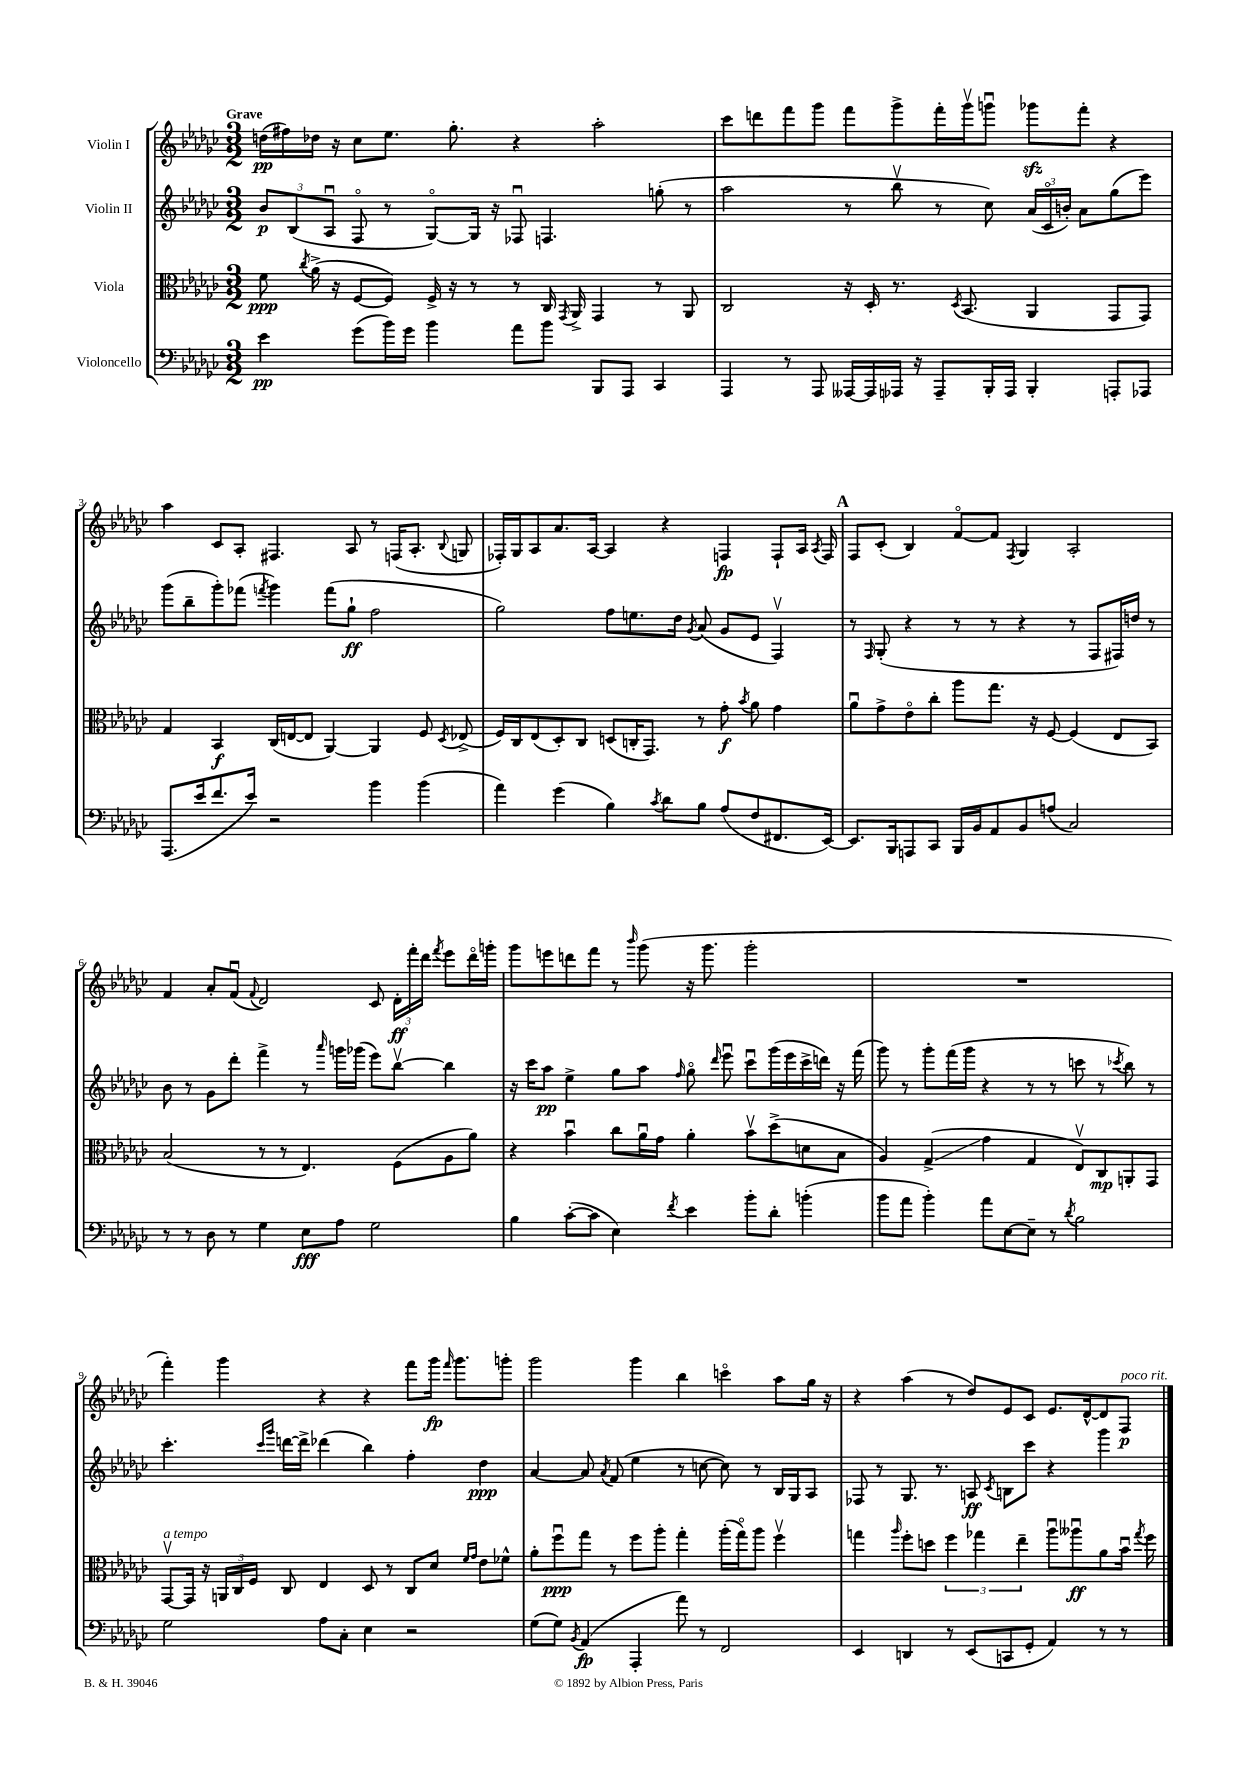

**kern	**kern	**kern	**kern
*staff4	*staff3	*staff2	*staff1
*clefF4	*clefC3	*clefG2	*clefG2
*k[b-e-a-d-g-c-]	*k[b-e-a-d-g-c-]	*k[b-e-a-d-g-c-]	*k[b-e-a-d-g-c-]
*M3/2	*M3/2	*M3/2	*M3/2
4e-	8f	12b-	(16dd
.	.	.	16ff#)
.	.	(12B-	.
.	8qcc-	.	.
.	(16a-^	.	16dd-
.	.	12A-u	.
.	16r	.	16r
(8g-	[8F	8Fo	8cc-
16b-)	8F])	8r	8.ee-
16g-	.	.	.
4b-	16F^	[8G-o)	.
.	16r	.	8.gg-'
.	8r	16G-]	.
.	.	16r	.
8a-	8r	8F-u	4r
8b-	16C-	4.F	.
.	8qGG-	.	.
.	16AA-^	.	.
8BBB-	4GG-	.	2aa-'
8AAA-	.	.	.
4CC-	8r	(8gg'	.
.	8AA-	8r	.
=	=	=	=
4AAA-	2C-	2aa-	8ccc-
.	.	.	8ddd
8r	.	.	8fff
8AAA-	.	.	8ggg-
[16AAA--	16r	8r	8fff
16AAA--]	16D-'	.	.
16AAA-	8.r	8bb-v	8ggg-^
16r	.	.	.
8AAA-~	.	8r	16fff'
.	8qD-	.	.
.	(8.BB-	.	16ggg-v
16BBB-'	.	8cc-)	8gggu
16AAA-	.	.	.
4BBB-'	4AA-	(24a-	8ggg-
.	.	24c-o	.
.	.	24b')	.
.	.	8a-	8fff'
8AAA'	8GG-	(8gg-	4r
8AAA-	8GG-)	8eee-)	.
=	=	=	=
(8.AAA-	4G-	(8ggg-	4aa-
.	.	8bb-~	.
16e-	.	.	.
8.f	4BB-	8ggg-')	8c-
.	.	(8fff-	8A-'
16e-)	.	.	.
.	.	8qfff	.
2r	(16C-	4ggg-)	4.F#
.	[16E	.	.
.	8E]	.	.
.	[4AA-)	(8fff	.
.	.	8gg-`	8A-
4b-	4AA-]	2ff	8r
.	.	.	(16F
.	.	.	8.A-'
(4b-	8F	.	.
.	8qD-	.	8qqB-
.	(8E-^	.	8G
=	=	=	=
4a-)	16F)	2gg-)	16F-')
.	16C-	.	16G-
.	(8E-	.	8A-
(4g-	8D-')	.	8.a-
.	8C-	.	.
.	.	.	[16A-
4B-)	(8D	8ff	4A-]
.	16C'	8.ee	.
.	8.GG-)	.	.
8qc-	.	.	.
8d-	.	.	4r
.	.	16dd-	.
.	.	8qg-	.
8B-	8r	(8a-	.
(8A-	8g-'	8g-	4F
.	8qb-	.	.
8F	8a-	8e-	.
8.FF#	4g-	4Fv)	8F`
.	.	.	16A-
.	.	.	8qA-
[16EE-)	.	.	16F
=	=	=	=
8.EE-]	8a-u	8r	8F
.	.	16qqF	.
.	8g-^	(8G-'	(8c-'
16BBB-	.	.	.
8AAA	8e-o	4r	4B-)
8CC-	8cc-'	.	.
16BBB-	8aa-	8r	[8fo
16BB-	.	.	.
8AA-	8.gg-	8r	8f]
.	.	.	8qF
8BB-	.	4r	4G-
.	16r	.	.
(8A	[8F	.	.
2C-)	(4F]	8r	2A-'
.	.	8F	.
.	8E-	16F#)	.
.	.	16dd	.
.	8BB-)	8r	.
=	=	=	=
8r	(2B-	8b-	4f
8r	.	8r	.
8D-	.	8g-	8a-'
8r	.	8ddd-'	(8fu
.	.	.	8qqf
4G-	8r	4fff^	2d-)
.	8r	.	.
8E-	4.E-)	8r	.
.	.	16qqaaa-	.
8A-	.	16ggg	.
.	.	(16ggg-	.
2G-	.	8eee-)	8c-
.	(8F	[8bb-v	24d-'
.	.	.	24fff'
.	.	.	24ddd-
.	.	.	8qfff
.	8A-	4bb-]	8eee-
.	8a-)	.	16ddd-o
.	.	.	16ggg'
=	=	=	=
4B-	4r	16r	8ggg-
.	.	16ccc-	.
.	.	8aa-	8eee
([8c-'	4b-u	4ee-^	8ddd
8c-]	.	.	8fff
4E-)	8cc-	8gg-	8r
.	.	.	16qqbbb-
.	16a-u	8aa-	(8ggg-
.	16g-	.	.
8qf	.	16qqff	.
4e-	4a-'	8gg-o	16r
.	.	.	8.ggg-
.	.	16qqddd-	.
.	.	8eee-u	.
8b-'	8b-v	8ccc-u	2ggg-'
8d-'	(8dd-^	(16ggg-	.
.	.	16eee-	.
(4b'	8d	16ccc-^	.
.	.	16ddd)	.
.	8B-	16r	.
.	.	(16fff	.
=	=	=	=
8b-	4A-)	8ggg-)	1.r
8a-	.	8r	.
4b-')	(4G-^	8ggg-'	.
.	.	(16fff	.
.	.	16ggg-	.
8a-	4g-	4r	.
[8E-	.	.	.
8E-~]	4G-	8r	.
8r	.	8r	.
8qd-	.	.	.
2B-	8E-v)	8ccc	.
.	8C-	8r	.
.	.	8qccc-	.
.	8AA'	8bb-)	.
.	8GG-	8r	.
=	=	=	=
2G-	[8GG-v	4.ccc-'	4fff')
.	16GG-]	.	.
.	16r	.	.
.	24AA	.	4ggg-
.	24C-	.	.
.	24F	.	.
.	.	16qqccc-	.
.	.	16qqggg-	.
.	8C-	[16ddd	.
.	.	16ddd^]	.
8A-	4E-	(4ddd-	4r
8C-'	.	.	.
4E-	8D-	4bb-)	4r
.	8r	.	.
2r	8C-	4ff'	8fff
.	8d-	.	16ggg-
.	.	.	16qqfff
.	.	.	8.ggg-
.	16qqf	.	.
.	16qqg-	.	.
.	8e-	4dd-	.
.	8f-^^	.	8ggg'
=	=	=	=
(8G-	8a-'	[4a-	2ggg-
8G-)	8ffu	.	.
8qBB-	.	.	.
(4AA-	8gg-	8a-]	.
.	.	8qa-	.
.	8r	(8f	.
4AAA-'	8ff	4ee-	4ggg-
.	8aa-'	.	.
8a-)	4gg-'	8r	4bb-
8r	.	[8cc	.
2FF	(16aa-'	8cc])	4ccco
.	16gg-o)	.	.
.	8aa-	8r	.
.	4ffv	16B-	8aa-
.	.	16G-	.
.	.	8A-	16gg-
.	.	.	16r
=	=	=	=
4EE-	4gg	8F-	4r
.	.	8r	.
.	16qqaa-	.	.
4DD	8ff'	8.G-	(4aa-
.	8dd	.	.
.	.	8.r	.
8r	6ff	.	8r
(8EE-	.	8A	8dd-)
.	6gg-	.	.
.	.	8qc-	.
8CC	.	8B	8e-
.	6ee-~	.	.
8GG-'	.	8ccc-	8c-
4AA-)	8aa-u	4r	8.e-
.	8aa--u	.	.
.	.	.	[16d-^^
8r	8a-	4ggg-	8d-]
8r	16b-u	.	8F
.	8qgg-	.	.
.	16ff	.	.
==	==	==	==
*-	*-	*-	*-
